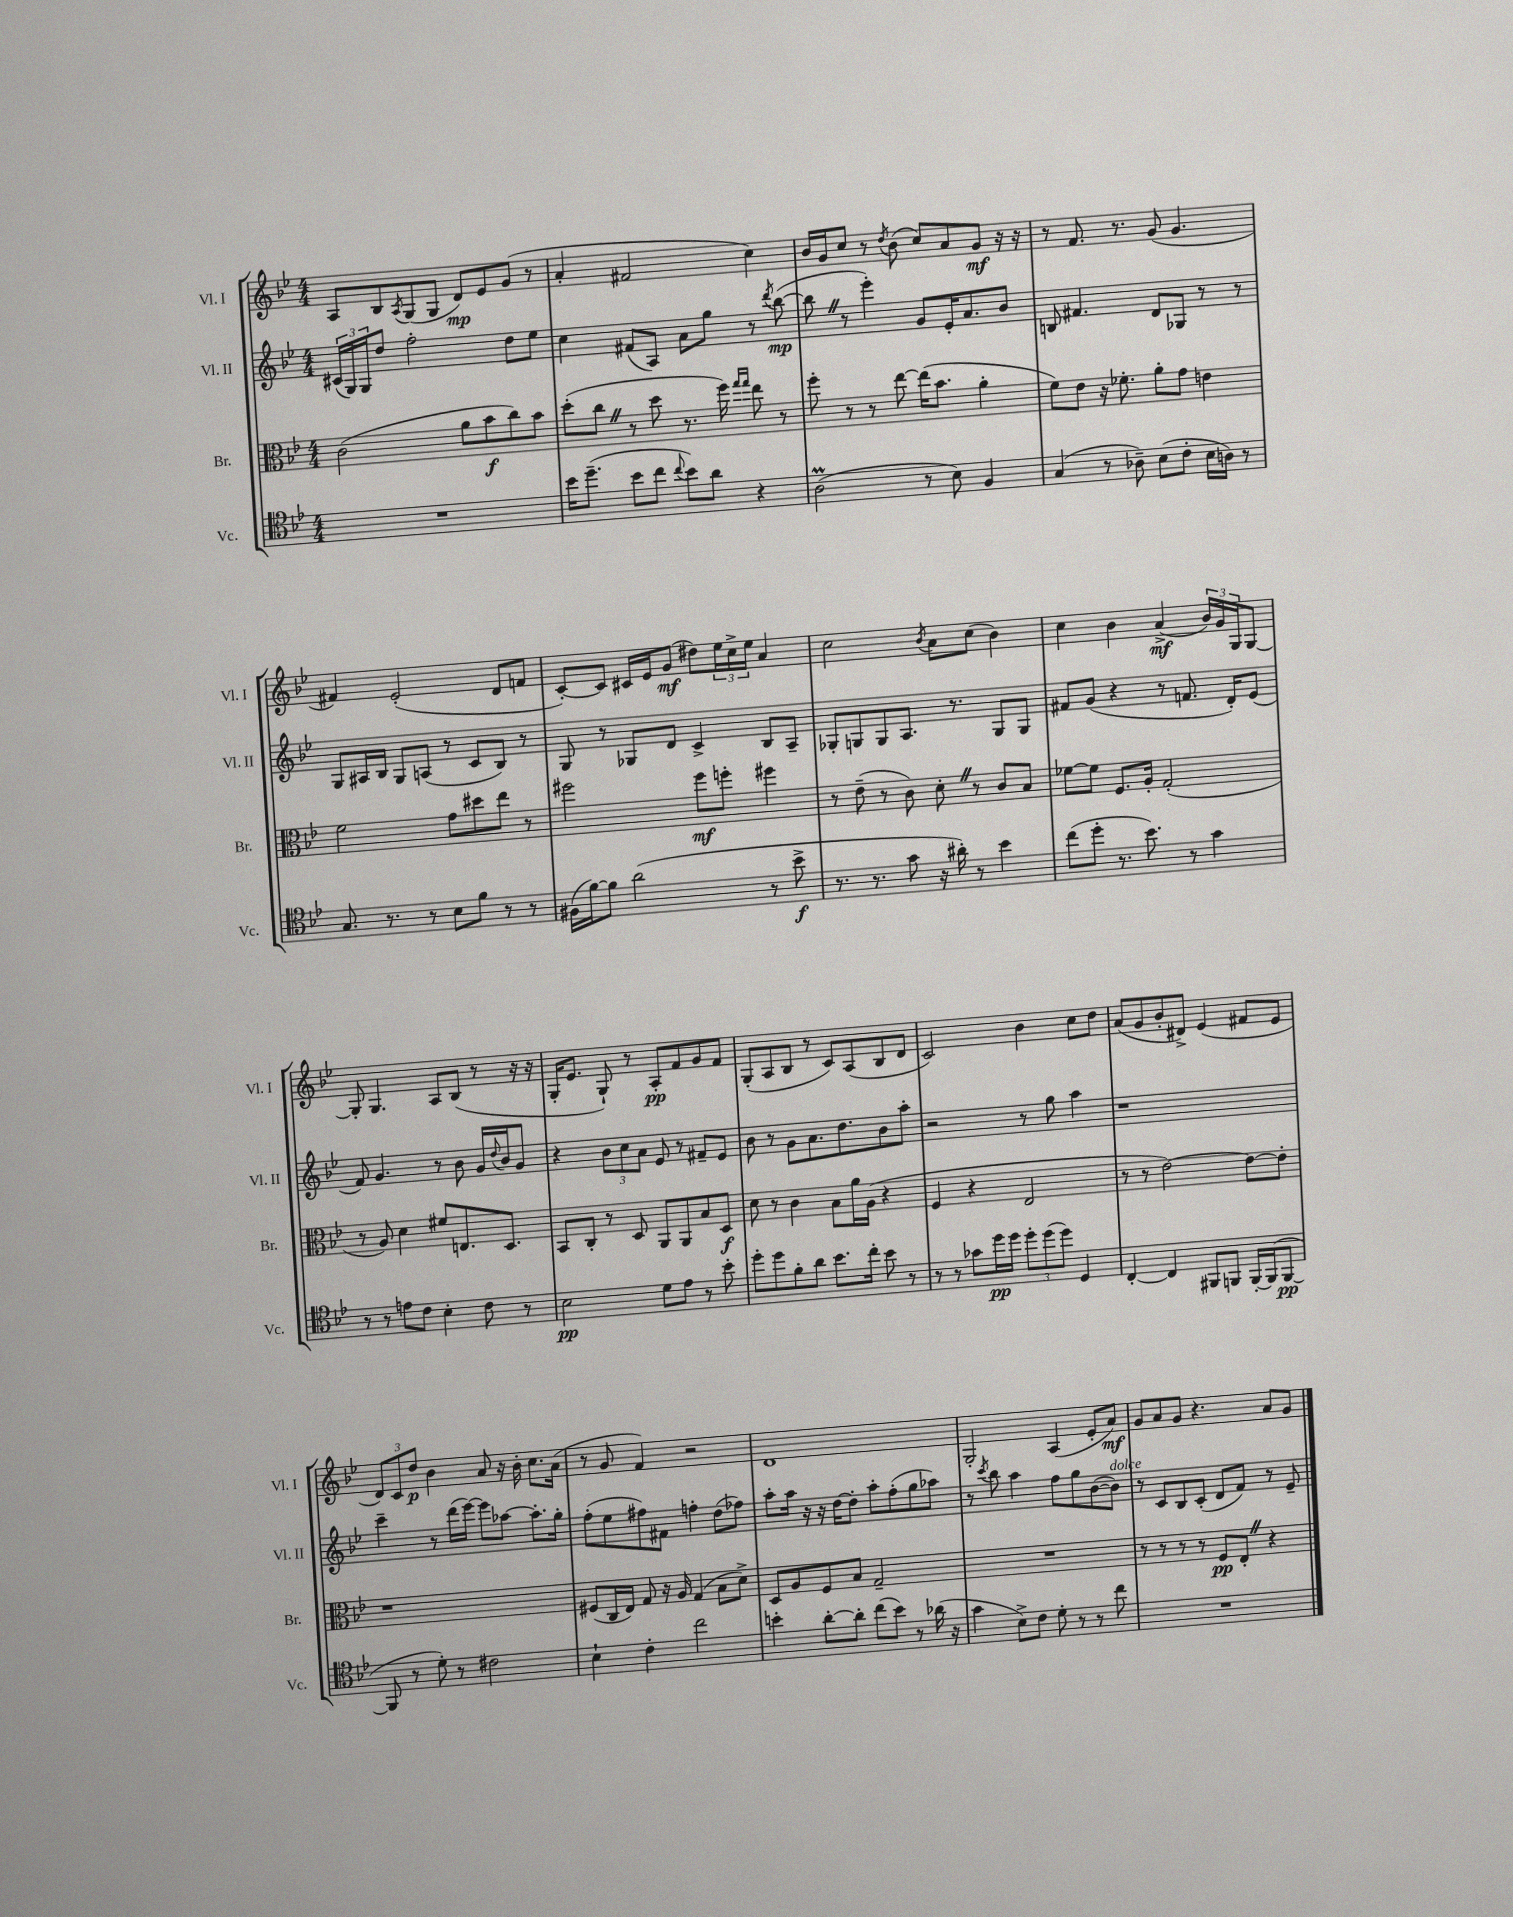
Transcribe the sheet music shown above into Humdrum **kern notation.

**kern	**kern	**kern	**kern
*staff4	*staff3	*staff2	*staff1
*clefC4	*clefC3	*clefG2	*clefG2
*k[b-e-]	*k[b-e-]	*k[b-e-]	*k[b-e-]
*M4/4	*M4/4	*M4/4	*M4/4
1r	(2c	(24c#	8A
.	.	24G)	.
.	.	24G	.
.	.	8dd	8B-
.	.	.	8qA
.	.	2ff'	(8G
.	.	.	8G
.	8a	.	8d)
.	8b-	.	8e-
.	8cc)	8dd	(8g
.	8b-	8ee-	8r
=	=	=	=
16b-	(8dd'	4cc	4a'
(8.dd~	.	.	.
.	8cc	.	.
8b-	8r	(8f#	2f#
8cc	8dd	8A)	.
8qqcc	.	.	.
8b-)	8.r	8a	.
8a	.	8gg	.
.	16ff)	.	.
.	16qqgg	.	.
.	16qqgg	.	.
4r	8ee-	8r	4cc)
.	.	8qddd	.
.	8r	([8bb-	.
=	=	=	=
(2A	8ff'	8bb-]	16b-
.	.	.	16g
.	8r	8r	8cc
.	8r	4eee-')	8r
.	.	.	8qdd
.	[8ee-	.	(8b-
8r	(16ee-]	8g	8cc)
.	8.b-	.	.
8B-)	.	16e-'	8a
.	.	8.a	.
4F	4a'	.	8g
.	.	8b-	16r
.	.	.	16r
=	=	=	=
(4G	8f)	8B	8r
.	8e-	4.f#	8.f
8r	16r	.	.
.	8.f-'	.	8.r
8A-~)	.	.	.
(8B-	8a'	8d	(8g
8c'	8g	8G-	4.g
16B-	4e	8r	.
16A)	.	.	.
8r	.	8r	.
=	=	=	=
8.G	2f	8G	4f#)
.	.	16A#	.
8.r	.	16B-	.
.	.	8G	(2e-'
8r	.	(8A	.
8B-	8g	8r	.
8f	8dd#	8c	.
8r	8ee-	8B-)	8d
8r	8r	8r	8f
=	=	=	=
(16F#	2ff#	8G	[8c')
[16f)	.	.	.
8f]	.	8r	8c]
(2a	.	8G-	16c#
.	.	.	16e-
.	.	8d	(8g
.	8ff#	4c^	8dd#)
.	8ff'	.	24ee-
.	.	.	24cc^
.	.	.	24ee-
8r	4ff#	8B-	4a
8b-^	.	8A~	.
=	=	=	=
8.r	8r	8G-'	2cc
.	(8e-~	8G	.
8.r	.	.	.
.	8r	8G	.
8g	8c)	8.A	.
.	.	.	8qb-
16r	8d'	.	8a
16a#')	.	8.r	.
8r	8r	.	(8cc
4b-	8c	8G	4b-)
.	8B-	8G	.
=	=	=	=
(8cc	[8f-	8f#	4cc
8dd'	8f-]	(8g	.
8.r	8.F	4r	4b-
8.b-)	16A'	.	.
.	(2G'	8r	(4a^
8r	.	8.f	.
4g	.	.	24b-)
.	.	.	24g
.	.	16d')	.
.	.	.	24G
.	.	(8e-	[8G
=	=	=	=
8r	8r	8f)	8G']
8r	8A)	4.g	4.G
8e	4d	.	.
8c	.	.	.
4B-'	8f#	8r	8A
.	8.E	8b-	(8B-
8c	.	16g	8r
.	.	8qqdd	.
.	8.D	16b-	.
8r	.	8g	16r
.	.	.	16r
=	=	=	=
2B-	8BB-	4r	16G'
.	.	.	8.e-
.	8C'	.	.
.	8r	12b-	8G`)
.	.	12cc	.
.	8D	.	8r
.	.	12a	.
8d	8AA	8e-	8A'
8e-	8AA	8r	8f
8r	8B-	8f#~	8g
8b-'	8D	8e-	8f
=	=	=	=
8dd'	8d	8b-	(8G'
8dd	8r	8r	8A
8f'	4c	8g	8B-
8a	.	8.a	8r
8.b-	8B-	.	8c)
.	.	8.dd	.
.	16a	.	(8A
16cc'	(16A	.	.
8b-	4r	8b-	8B-
8r	.	8aa'	8d
=	=	=	=
8r	4F	2r	2c)
8r	.	.	.
8g-	4r	.	.
16dd	.	.	.
16dd	.	.	.
12dd'	2E-	8r	4b-
(12dd	.	.	.
.	.	8gg	.
12dd)	.	.	.
4D	.	4aa	8cc
.	.	.	8dd
=	=	=	=
[4C'	8r	1r	(8a
.	8r	.	8g
4C]	[2e-)	.	8b-'
.	.	.	8d#^)
8FF#	.	.	(4e-
8FF	.	.	.
[16FF'	8e-_	.	8f#
(16FF]	.	.	.
[8FF	8e-']	.	8e-
=	=	=	=
8FF]	1r	4ccc~	12d)
.	.	.	12c
8r	.	.	.
.	.	.	12dd
8d')	.	8r	4b-
8r	.	(16ddd	.
.	.	[16eee-)	.
2c#	.	8eee-]	8a
.	.	[8aa-	16r
.	.	.	16b-'
.	.	8.aa-']	8.cc
.	.	16gg'	(16a
=	=	=	=
4B-`	(8F#	(8ff'	8r
.	16C	8ee-	8g
.	16E-)	.	.
4c'	8G	8ff#)	4f)
.	16r	8f#	.
.	16A	.	.
2cc	(4G	4ff'	2r
.	8B-	(8dd	.
.	8d^)	8ff-)	.
=	=	=	=
4b'	8D	8aa'	1d
.	8A	16aa	.
.	.	16r	.
[8a'	8F	16r	.
.	.	[16dd	.
8a']	8B-	8dd']	.
(8cc	2G~	8aa'	.
8b)	.	(8ff'	.
8r	.	8gg	.
(16a-	.	8aa-)	.
16r	.	.	.
=	=	=	=
4g	1r	8r	2G'
.	.	8qccc	.
.	.	8bb-	.
8B-^)	.	4aa	.
8c	.	.	.
8d'	.	8ff	(4A
8r	.	8gg	.
8r	.	([8b-	8e-'
8cc	.	8b-])	8a)
=	=	=	=
1r	8r	8r	8g
.	8r	8c	8a
.	8r	8B-	8g
.	8r	(8c'	4.r
.	8F	8d	.
.	8E-'	8f)	.
.	4r	8r	8a
.	.	8e-~	8g
==	==	==	==
*-	*-	*-	*-
